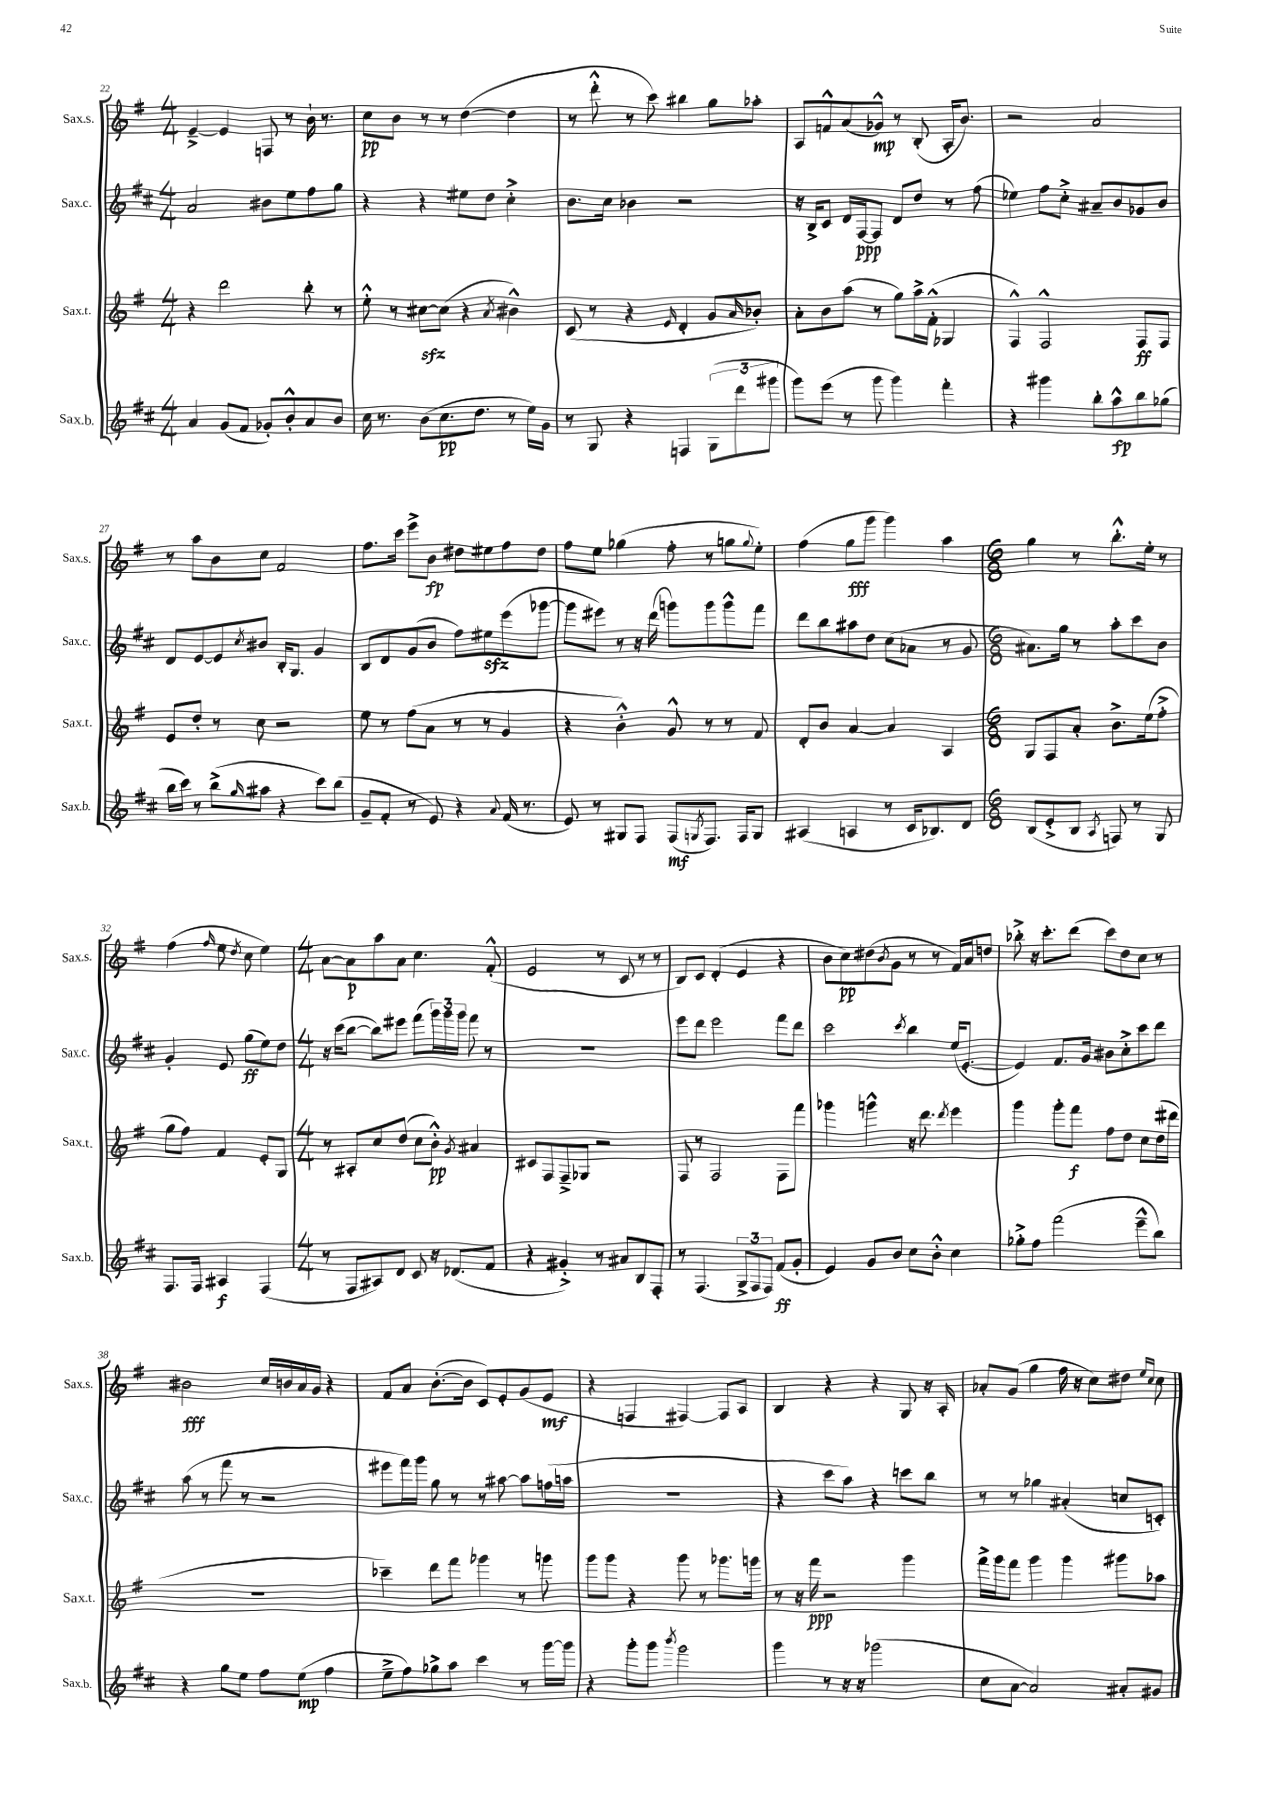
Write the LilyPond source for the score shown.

<<
\new StaffGroup <<
\new Staff = "s0" \with { instrumentName = "Sax.s." shortInstrumentName = "Sax.s." } {
    \clef treble \key g \major \numericTimeSignature \time 4/4
    e'4~---> e'4 f8 r8 b'16-! r8. |
    c''8\pp b'8 r8 r8 d''4~( d''4 |
    r8 d'''8-.-^ r8 c'''8) bis''4 g''8 aes''8-. |
    a8 f'8-^ a'8( ges'8-^\mp) r8 b8-.( a16-. b'8.) |
    r2 a'2 |
    r8 a''8 b'8 c''8 fis'2 |
    fis''8. c'''16 e'''8-> b'8\fp dis''8 eis''8 fis''8 dis''8 |
    fis''8 e''8 ges''4( fis''8-. r8 g''8 \appoggiatura { g''8 } e''8-.) |
    fis''4( g''8\fff g'''8 g'''4) a''4 |
    \numericTimeSignature \time 6/8 g''4 r8 b''8.-.-^ e''16-. r8 |
    fis''4( \grace { fis''16 } e''8 \acciaccatura { d''8 } c''8 e''4) |
    \numericTimeSignature \time 4/4 a'8~ a'8\p a''8 a'8 c''4. fis'8-.-^( |
    e'2 r8 c'8 r8 r8 |
    b8) c'8 d'4-.( e'4 r4 |
    b'8 c''8\pp) dis''8( \acciaccatura { b'8 } g'8 r8 r8 fis'16) a'16 d''8 |
    bes''8-.-> r16 c'''8.-. d'''8( c'''8) d''8 c''8 r8 |
    bis'2\fff c''16 b'16 a'16 g'16 r4 |
    fis'8 a'8 b'8.~-.( b'16 c'8) e'8-. g'8( e'8\mf |
    r4 f4 fis4~) fis8 a8 |
    b4 r4 r4 g8 r16 a16-. |
    aes'8-. g'8( g''4 fis''16 r16 c''8) dis''8 \grace { e''16 c''16 } c''8 \bar "|." |
}
\new Staff = "s1" \with { instrumentName = "Sax.c." shortInstrumentName = "Sax.c." } {
    \clef treble \key d \major \numericTimeSignature \time 4/4
    a'2 bis'8 e''8 fis''8 g''8 |
    r4 r4 eis''8 d''8 cis''4-.-> |
    b'8. cis''16 bes'4 r2 |
    r16 b16-> cis'8 d'16 fis16~\ppp fis8 d'8 d''8 r8 fis''8( |
    ees''4) fis''8 cis''8-.-> ais'8-- b'8 ges'8 b'8 |
    d'8 e'8~ e'8 \acciaccatura { cis''8 } bis'8 b16-. g8. g'4 |
    b8 d'8 g'8( b'8 fis''8) eis''8\sfz e'''8( ges'''8~ |
    ges'''8 eis'''8) r8 r16 d'''16( g'''8) g'''8 g'''8-^ fis'''8 |
    d'''8 b''8 ais''8 d''8 cis''8( aes'8 r8 g'8 |
    \numericTimeSignature \time 6/8 ais'8.) g''16 r8 a''8-. cis'''8 b'8 |
    g'4-. e'8 g''8\ff( e''8) d''8 |
    \numericTimeSignature \time 4/4 r16 cis'''16( b''8~ b''8) eis'''8 fis'''8( \tuplet 3/2 { g'''16) g'''16 g'''16 } fis'''8 r8 |
    R1 |
    e'''8 d'''8 e'''2 fis'''8 d'''8 |
    cis'''2 \acciaccatura { cis'''8 } b''4 e''16( e'8.~-. |
    e'4) fis'8. g'16 bis'8 cis''8-.-> cis'''8 d'''8 |
    a''8( r8 fis'''8 r8 r2 |
    eis'''8 fis'''16) g'''16 g''8 r8 r8 ais''8~ ais''8 f''16( a''16 |
    R1 |
    r4 cis'''8 a''8) r4 c'''8 b''8 |
    r8 r8 ges''4 ais'4-.( c''8 c'8-.) \bar "|." |
}
\new Staff = "s2" \with { instrumentName = "Sax.t." shortInstrumentName = "Sax.t." } {
    \clef treble \key g \major \numericTimeSignature \time 4/4
    r4 d'''2 b''8-. r8 |
    e''8-.-^ r8 cis''8~\sfz cis''8( r4 \acciaccatura { a'8 } bis'4-^) |
    c'8( r8 r4 \grace { e'16 } d'4-. g'8 \grace { a'16 } bes'8-.) |
    a'8-. b'8 a''8( r8 g''8) a''16-> fis'16-.-^( ges4 |
    fis4-^) fis2-^ fis8\ff fis8 |
    e'8 d''8-. r8 c''8 r2 |
    e''8 r8 fis''8( a'8 r8 r8 g'4 |
    r4 b'4-.-^) g'8-^ r8 r8 fis'8 |
    d'8-. b'8 a'4~ a'4 a4 |
    \numericTimeSignature \time 6/8 g8 fis8 a'8-. b'8.-> e''16( fis''8-.-> |
    g''8 fis''8) fis'4 e'8-. g8 |
    \numericTimeSignature \time 4/4 r8 ais8-. c''8 d''8( c''8 b'8-.-^\pp) \acciaccatura { g'8 } ais'4 |
    cis'8 fis8 fis8---> ges8 r2 |
    fis8 r8 fis2 fis8 fis'''8 |
    ges'''4 g'''4-^ r16 d'''8. \acciaccatura { d'''8 } e'''4 |
    g'''4 g'''8-. fis'''8\f fis''8 d''8 c''8 d''16( dis'''16 |
    R1 |
    ces'''4--) d'''8 fis'''8 ges'''4 r8 g'''8 |
    g'''8 g'''8 r4 g'''8 r8 ges'''8. g'''16 |
    r8 r16 fis'''16\ppp r2 g'''4 |
    fis'''16-> g'''16 fis'''8 g'''4 g'''4 gis'''8 aes''8 \bar "|." |
}
\new Staff = "s3" \with { instrumentName = "Sax.b." shortInstrumentName = "Sax.b." } {
    \clef treble \key d \major \numericTimeSignature \time 4/4
    a'4 g'8( fis'8 ges'8-.) b'8-.-^ a'8 b'8 |
    cis''16 r8. b'8( cis''8.\pp d''8. r8 e''16) g'16 |
    r8 g8 r4 f4 \tuplet 3/2 { g8( d'''8 gis'''8 } |
    g'''8) e'''8( r8 g'''8 g'''4) fis'''4-. |
    r4 gis'''4 b''8-. a''8-^\fp b''8 ges''8( |
    b''16 cis'''16) r8 b''8->( \grace { g''16 } ais''8 r4 cis'''8) b''8( |
    g'8-- fis'8-. r8 e'8) r4 \appoggiatura { a'8 } fis'16( r8. |
    e'8) r8 gis8 fis8 fis8\mf( \acciaccatura { g8 } fis8.) fis16 g8 |
    ais4( a4 r8 cis'16 bes8.) d'8 |
    \numericTimeSignature \time 6/8 b8( e'8-.-> b8 \acciaccatura { a8 } f8) r8 g8 |
    fis8. fis16 ais4\f fis4( |
    \numericTimeSignature \time 4/4 r8 fis8 ais8) d'8 cis'8 r16 des'8.( fis'8 |
    r4 gis'4-.->) r8 ais'8 b8 fis8-. |
    r8 fis4.( \tuplet 3/2 { g8-> fis8 fis8) } fis'8\ff( g'8-. |
    e'4) g'8 b'8 cis''8 b'8-.-^ cis''4 |
    ges''8-.-> fis''8 fis'''2( e'''8---^ b''8) |
    r4 g''8 e''8 fis''8 e''8\mp( fis''4 |
    e''8---> fis''8) ges''8-> a''8 cis'''4 r8 g'''16~ g'''16 |
    r4 g'''8-. g'''8 \acciaccatura { b'''8 } g'''2 |
    g'''4 r8 r16 r16 ges'''2( |
    cis''8 a'8~ a'2) ais'8-. gis'8 \bar "|." |
}
>>
>>
\layout { \context { \Score currentBarNumber = #22 } }
